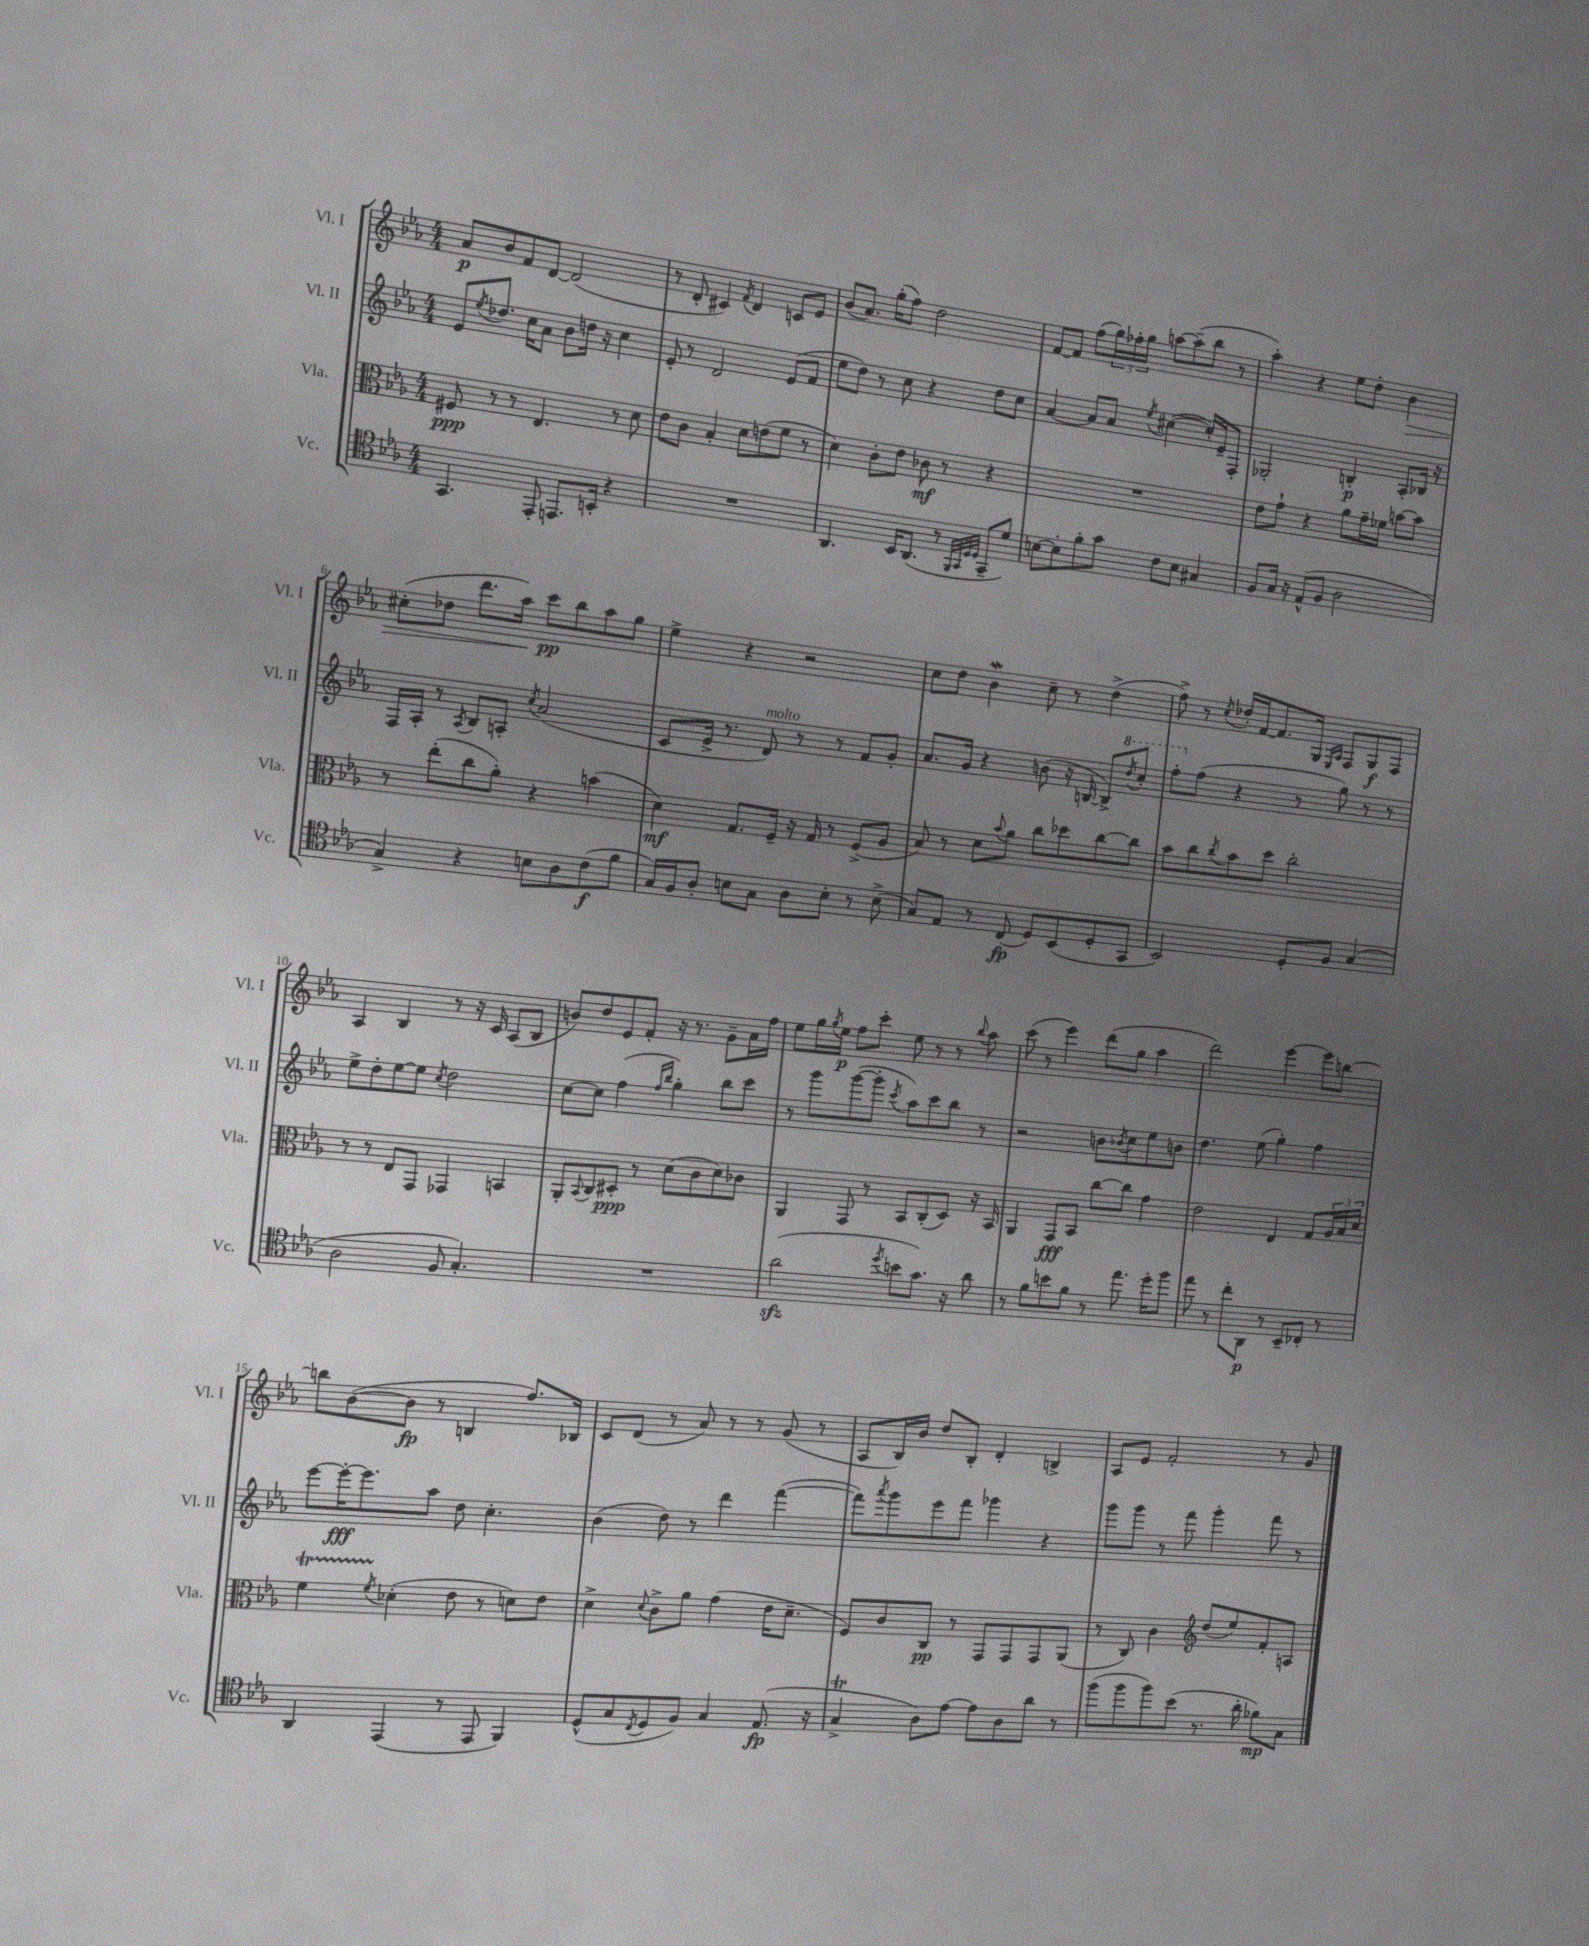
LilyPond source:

<<
\new StaffGroup <<
\new Staff = "s0" \with { instrumentName = "Vl. I" shortInstrumentName = "Vl. I" } {
    \clef treble \key ees \major \numericTimeSignature \time 4/4
    aes'8\p bes'8 f'8 d'8~ d'2( |
    r8 d'8-. cis'4) \acciaccatura { f'8 } d'4 c'8 ees'8 |
    bes'8( aes'8.) g''16-.( f''8) d''2 |
    f'8~ f'8 f''8( \tuplet 3/2 { g''16) fes''16-. g''16 } a''8~ a''8--( bes''8 r8 |
    aes''4-.) r4 ees''8 d''8-. bes'4\> |
    cis''8-.( des''8 d'''8. aes''16\!) c'''8\pp bes''8 aes''8 g''8 |
    ees''4-> r4 r2 |
    c''8 d''8 bes'4\mordent c''8-- r8 d''4->( |
    f''8->) r8 \acciaccatura { c''8 } des''16-. f'16~ f'8. g16 \grace { ees16 aes16 } f8 g8\f f8 |
    aes4 bes4 r8 r16 c'16 aes8( bes8 |
    b'8) d''8 ees'8 f'8-. r16 r8. g'8-- aes'16 f''16 |
    ees''8 g''16 \acciaccatura { g''8 } ees''16\p f''8 c'''8-. ees''8 r8 r8 \appoggiatura { bes''8 } aes''8 |
    c'''8( r8 ees'''4) d'''8( g''8 aes''4 |
    d'''2) ees'''4~ ees'''8 b''8~ |
    b''8 bes'8~( bes'8\fp r8 b4 f''8.) bes16 |
    c'8 d'8( r8 aes'8) r8 r8 g'8( r8 |
    aes8 bes16) bes'16 d''8 bes8-. d'4-. b4-> |
    aes8 ees'8 f'2-. r8 g'8 \bar "|." |
}
\new Staff = "s1" \with { instrumentName = "Vl. II" shortInstrumentName = "Vl. II" } {
    \clef treble \key ees \major \numericTimeSignature \time 4/4
    ees'8 \acciaccatura { ees''8 } des''8. c''16 aes'8 bes'8 d''16 r16 c''4 |
    ees'8-. r8 d'2 ees'8( f'8 |
    ees''8 d''8) r8 c''8 r4 d''8 c''8 |
    aes'4~ aes'8 aes'8 \acciaccatura { ees''8 } cis''4~( cis''16-.) ees'16-- f8-. |
    ges2-. b4-.\p aes8-. bes16 r16 |
    f16 aes16-. r8 \acciaccatura { aes8 } bes8 a8-. \acciaccatura { c''8 } aes'2( |
    c'8 ees'16-> r8. d'8^\markup { \italic "molto" }) r8 r8 f'8 g'8-. |
    aes'8. g'16 r4 b'8( r16 b16~ b8->) \ottava #1 \acciaccatura { d'''8 } c'''8-. |
    f'''8-. \ottava #0 f''8( r4 r8 g''8) r8 r8 |
    ees''8-> d''8-. ees''8~ ees''8 \acciaccatura { c''8 } d''2 |
    c''8~ c''8 f''4( \grace { f''16 bes''16 } g''4-.) bes''8 c'''8 |
    r8 g'''8 g'''8~( g'''8-. \acciaccatura { c'''8 } aes''8) c'''8 bes''8 r8 |
    r2 b'8 \acciaccatura { bes'8 } c''8 ees''8 b'8 |
    d''4. ees''8( g''4-.) f''4 |
    ees'''8~ ees'''16~-.\fff ees'''8. aes''8 d''8 c''4.-. |
    bes'4( d''8) r8 d'''4 f'''4~( |
    f'''8) \acciaccatura { aes'''8 } g'''8 ees'''8 f'''8 ges'''4 r4 |
    g'''8 g'''8 r8 f'''8 g'''4-. f'''8 r8 \bar "|." |
}
\new Staff = "s2" \with { instrumentName = "Vla." shortInstrumentName = "Vla." } {
    \clef alto \key ees \major \numericTimeSignature \time 4/4
    fis8\ppp r8 r8 ees4. r8 d'8 |
    ees'8 c'8 bes4-. d'8 e'8( f'8 r8 |
    d'4) c'8-. ees'8 ces'8\mf r8 r4 |
    R1 |
    ees'8 g'8-! r4 aes'8 g'16-- fes'16 b'8~ b'8 |
    r8 ees''8-.( c''8 aes'8-.) r4 b'4( |
    d'4\mf) g8. f16-- r16 g16 r8 f8->( aes8 |
    bes8) r8 d'8 \appoggiatura { bes'8 } aes'8 c''8 des''8 c''8~ c''8 |
    bes'8 c''8 \acciaccatura { c''8 } bes'8 d''8 c''2-. |
    r8 r8 ees8 g,8 ges,4 b,4 |
    aes,8-. \appoggiatura { bes,8 } c8 dis8-.\ppp r8 d'8( c'8 d'8) ces'8 |
    aes,4 g,8 r8 bes,8 c8-.( d8) r16 bes,16 |
    aes,4 g,8\fff bes,8 c''8~ c''8 g'4 |
    ees'2 ees4 g8 \tuplet 3/2 { aes16 bes16 d'16 } |
    f'4\startTrillSpan \acciaccatura { f'8 } des'4-.\stopTrillSpan( ees'8 r8 d'8) ees'8 |
    d'4-> \appoggiatura { d'8 } c'8-> aes'8 g'4( ees'16 d'8.-- |
    f8) c'8 c8\pp r8 g,8 g,8 g,8 aes,8( |
    r8 c8) c'4 \clef treble d''8( ees''8) f'8-. a8 \bar "|." |
}
\new Staff = "s3" \with { instrumentName = "Vc." shortInstrumentName = "Vc." } {
    \clef tenor \key ees \major \numericTimeSignature \time 4/4
    g,4. ees,8-. e,8. b,16-. r4 |
    R1 |
    aes,4. bes,16 aes,8.( r8 \grace { f,32 g,32 d32 d32 } g,8-- d'8) |
    b8~ b8-. f'8-. g'8 c'8 b8 gis4 |
    f8 g16 r16 ees8-^( f8 aes2 |
    g4->) r4 b8 aes8 c'8\f( f'8 |
    g16) f16 aes8-. b8 g8 aes8 b8-. r8 b8->( |
    g8) ees8 r8 c8\fp( d8) bes,8( d8-. g,8 |
    bes,2) d8-. f8 g4( |
    aes2 f8 g4.-.) |
    R1 |
    aes'2\sfz( \acciaccatura { d''8 } b'8 g'8.) r16 aes'8 |
    r8 f'8 b'8 f'8 r8 ees''8. d''16-. f''8 |
    ees''8 r8 c''8-. aes,8\p r8 bes,8-- ces8-. r8 |
    aes,4 ees,4( r8 ees,8 f,4) |
    d8-^( g8 \acciaccatura { c8 } d8 f8) g4 ees8.\fp( r16 |
    g4->\trill aes8) ees'8~ ees'8 aes8 aes'8 r8 |
    f''8( f''8 f''8) bes'8( r8. aes'16-. fes'8\mp) g8 \bar "|." |
}
>>
>>
